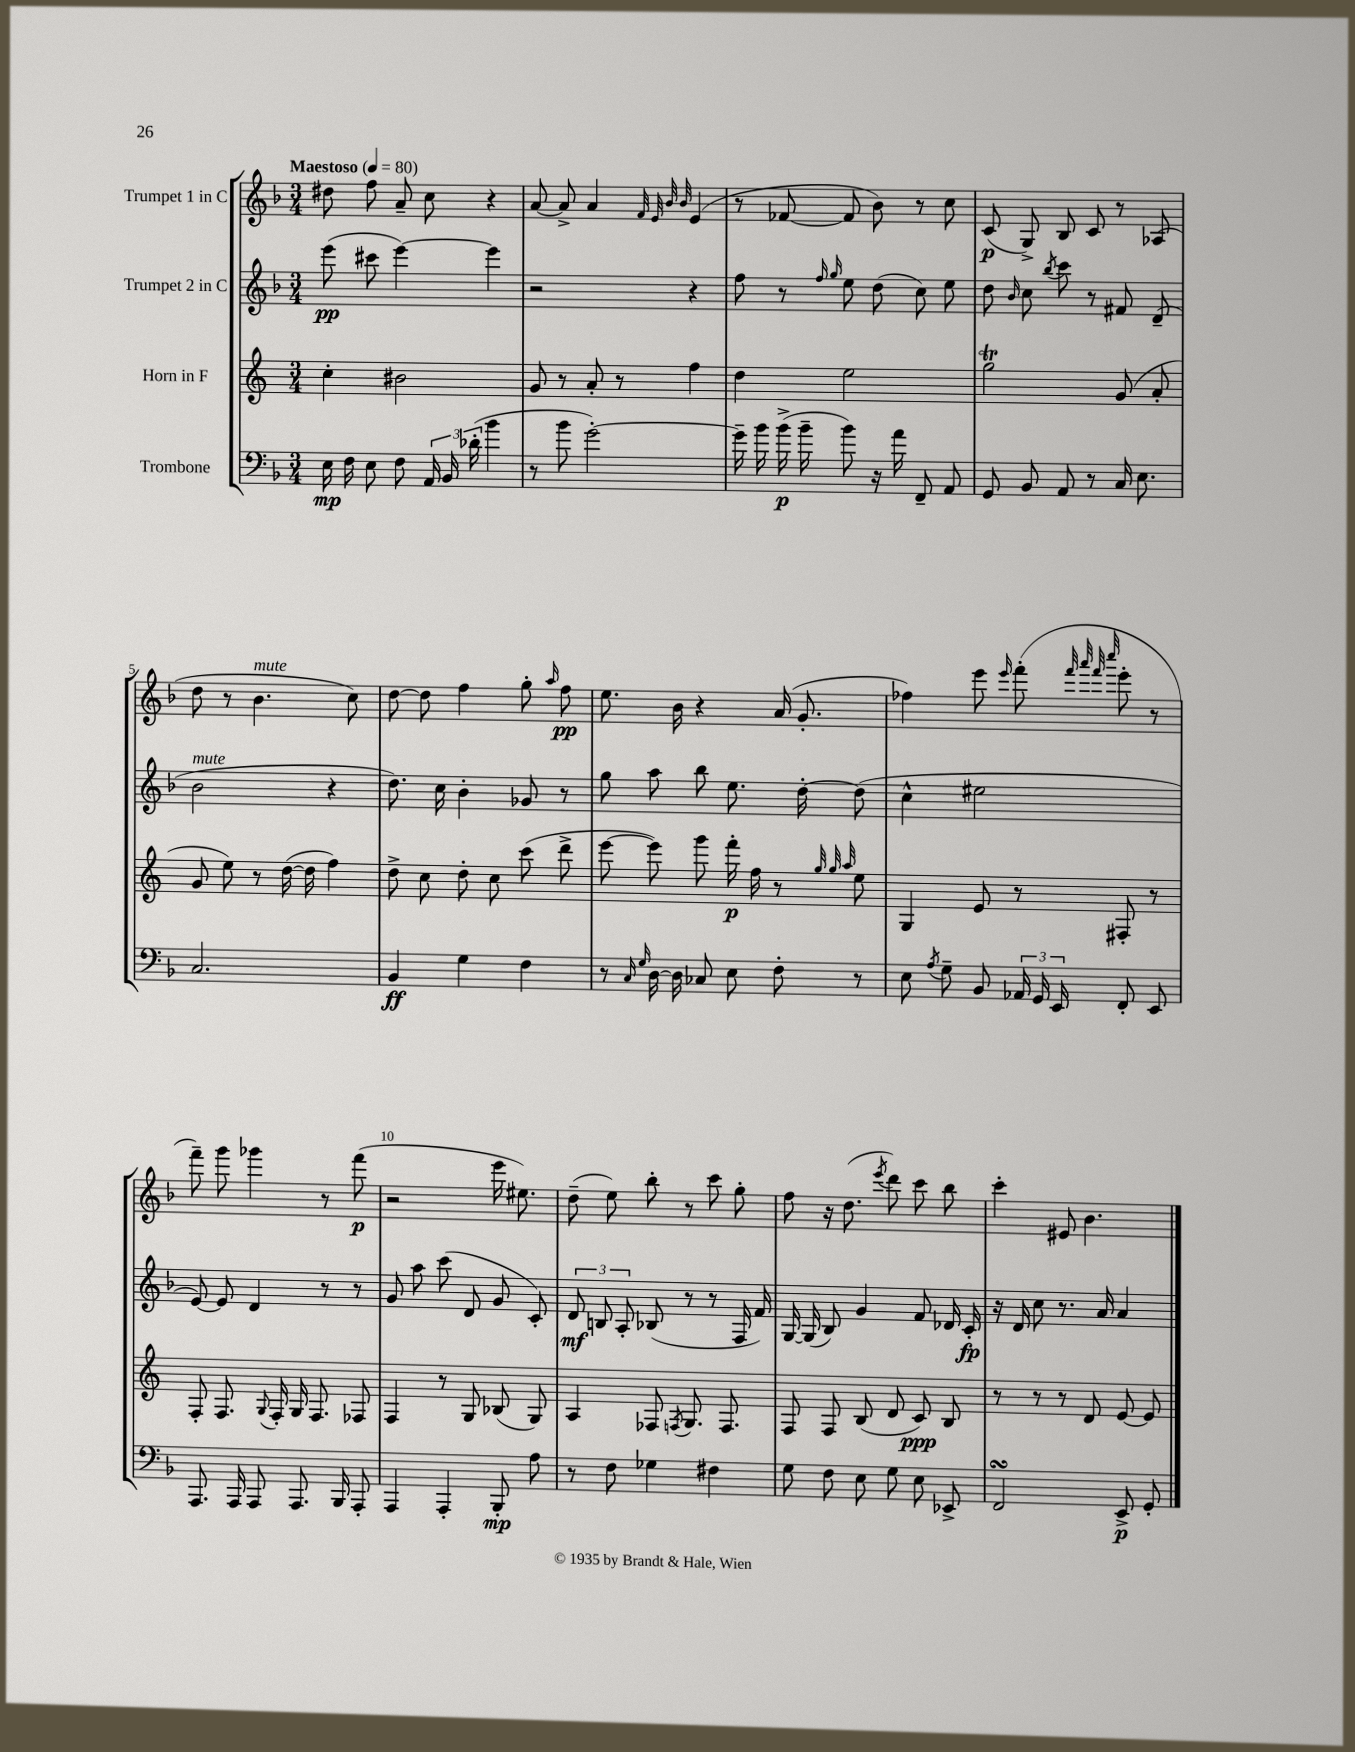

**kern	**kern	**kern	**kern
*staff4	*staff3	*staff2	*staff1
*clefF4	*clefG2	*clefG2	*clefG2
*k[b-]	*k[]	*k[b-]	*k[b-]
*M3/4	*M3/4	*M3/4	*M3/4
*MM80	*MM80	*MM80	*MM80
16E	4cc'	(8eee	8dd#
16F	.	.	.
8E	.	8ccc#	8ff
8F	2b#	[4eee)	8a~
24AA	.	.	8cc
24BB-	.	.	.
(24d-'	.	.	.
4b-	.	4eee]	4r
=	=	=	=
8r	8g	2r	[8a
8b-	8r	.	8a^]
[2g')	8a'	.	4a
.	8r	.	.
.	.	.	32qqf
.	.	.	32qqe
.	.	.	32qqb-
.	.	.	32qqb-
.	4ff	4r	(4e
=	=	=	=
16g~]	4dd	8ff	8r
16b-	.	.	.
(16b-^	.	8r	[8f-
16b-~	.	.	.
.	.	16qqff	.
.	.	16qqgg	.
8b-)	2ee	8ee	8f-]
16r	.	(8dd	8b-)
16a	.	.	.
8FF~	.	8cc)	8r
8AA	.	8ee	8cc
=	=	=	=
8GG	2gg	8dd	(8c
.	.	16qqb-	.
8BB-	.	8cc	8G^)
.	.	8qbb-	.
8AA	.	8ccc	8B-
8r	.	8r	8c
16C	(8g	8f#	8r
8.E	.	.	.
.	8a'	(8d~	(8A-
=	=	=	=
2.C	8g	2b-	8dd
.	8ee)	.	8r
.	8r	.	4.b-
.	([16dd	.	.
.	16dd]	.	.
.	4ff)	4r	.
.	.	.	8cc)
=	=	=	=
4BB-	8dd^	8.dd)	[8dd
.	8cc	.	8dd]
.	.	16cc	.
4G	8dd'	4b-'	4ff
.	8cc	.	.
4F	(8ccc	8g-	8gg'
.	.	.	16qqaa
.	8ddd^	8r	8ff
=	=	=	=
8r	[8eee	8gg	8.ee
16qqC	.	.	.
16qqG	.	.	.
[16D	8eee])	8aa	.
16D]	.	.	16b-
8C-	8ggg	8bb-	4r
8E	16fff'	8.ee	.
.	16ff	.	.
8F'	8r	.	(16a
.	.	[16dd'	8.g'
.	32qqgg	.	.
.	32qqgg	.	.
.	32qqaa	.	.
8r	8ee	(8dd]	.
=	=	=	=
8E	4G	4cc^^	4ff-)
8qA	.	.	.
8G~	.	.	.
8BB-	8e	2ee#	8eee
.	.	.	16qqeee
24AA-	8r	.	(8fff'
24GG	.	.	.
24EE	.	.	.
.	.	.	32qqfff
.	.	.	32qqaaa
.	.	.	32qqfff
.	.	.	32qqcccc
8FF'	8F#'	.	8eee'
8EE	8r	.	8r
=	=	=	=
8.AAA	8F'	[8e)	8fff~)
.	8.F	8e]	8ggg
16AAA	.	.	.
8AAA	.	4d	4ggg-
.	8qqG	.	.
.	16F'	.	.
8.AAA	16G	.	.
.	8.F	.	.
.	.	8r	8r
16BBB-	.	.	.
8AAA'	8F-	8r	(8fff
=	=	=	=
4AAA	4F	8g	2r
.	.	8aa	.
4AAA'	8r	(8ccc	.
.	8G	8d	.
8BBB-'	(8B-	8g	16eee
.	.	.	8.ee#)
8A	8G)	8c')	.
=	=	=	=
8r	4A	12d	(8dd~
.	.	12B	.
8F	.	.	8ee)
.	.	12A'	.
4G-	8F-	(8B-	8bb-'
.	8qF	.	.
.	8.G	8r	8r
4F#	.	8r	8ccc
.	8.F	.	.
.	.	16F	8gg'
.	.	16f)	.
=	=	=	=
8G	8F	[16G	8ff
.	.	(16G]	.
8F	8F	8B-)	16r
.	.	.	(8.dd
8E	(8B	4g	.
.	.	.	8qeee
8G	8d	.	8ddd)
8E	8c)	8f	8ccc
8EE-^	8B	16d-	8bb-
.	.	16c'	.
=	=	=	=
2FF	8r	16r	4ccc'
.	.	16d	.
.	8r	8cc	.
.	8r	8.r	8e#
.	8d	.	4.b-
.	.	16a	.
8EE^	[8e	4a	.
8GG'	8e]	.	.
==	==	==	==
*-	*-	*-	*-
